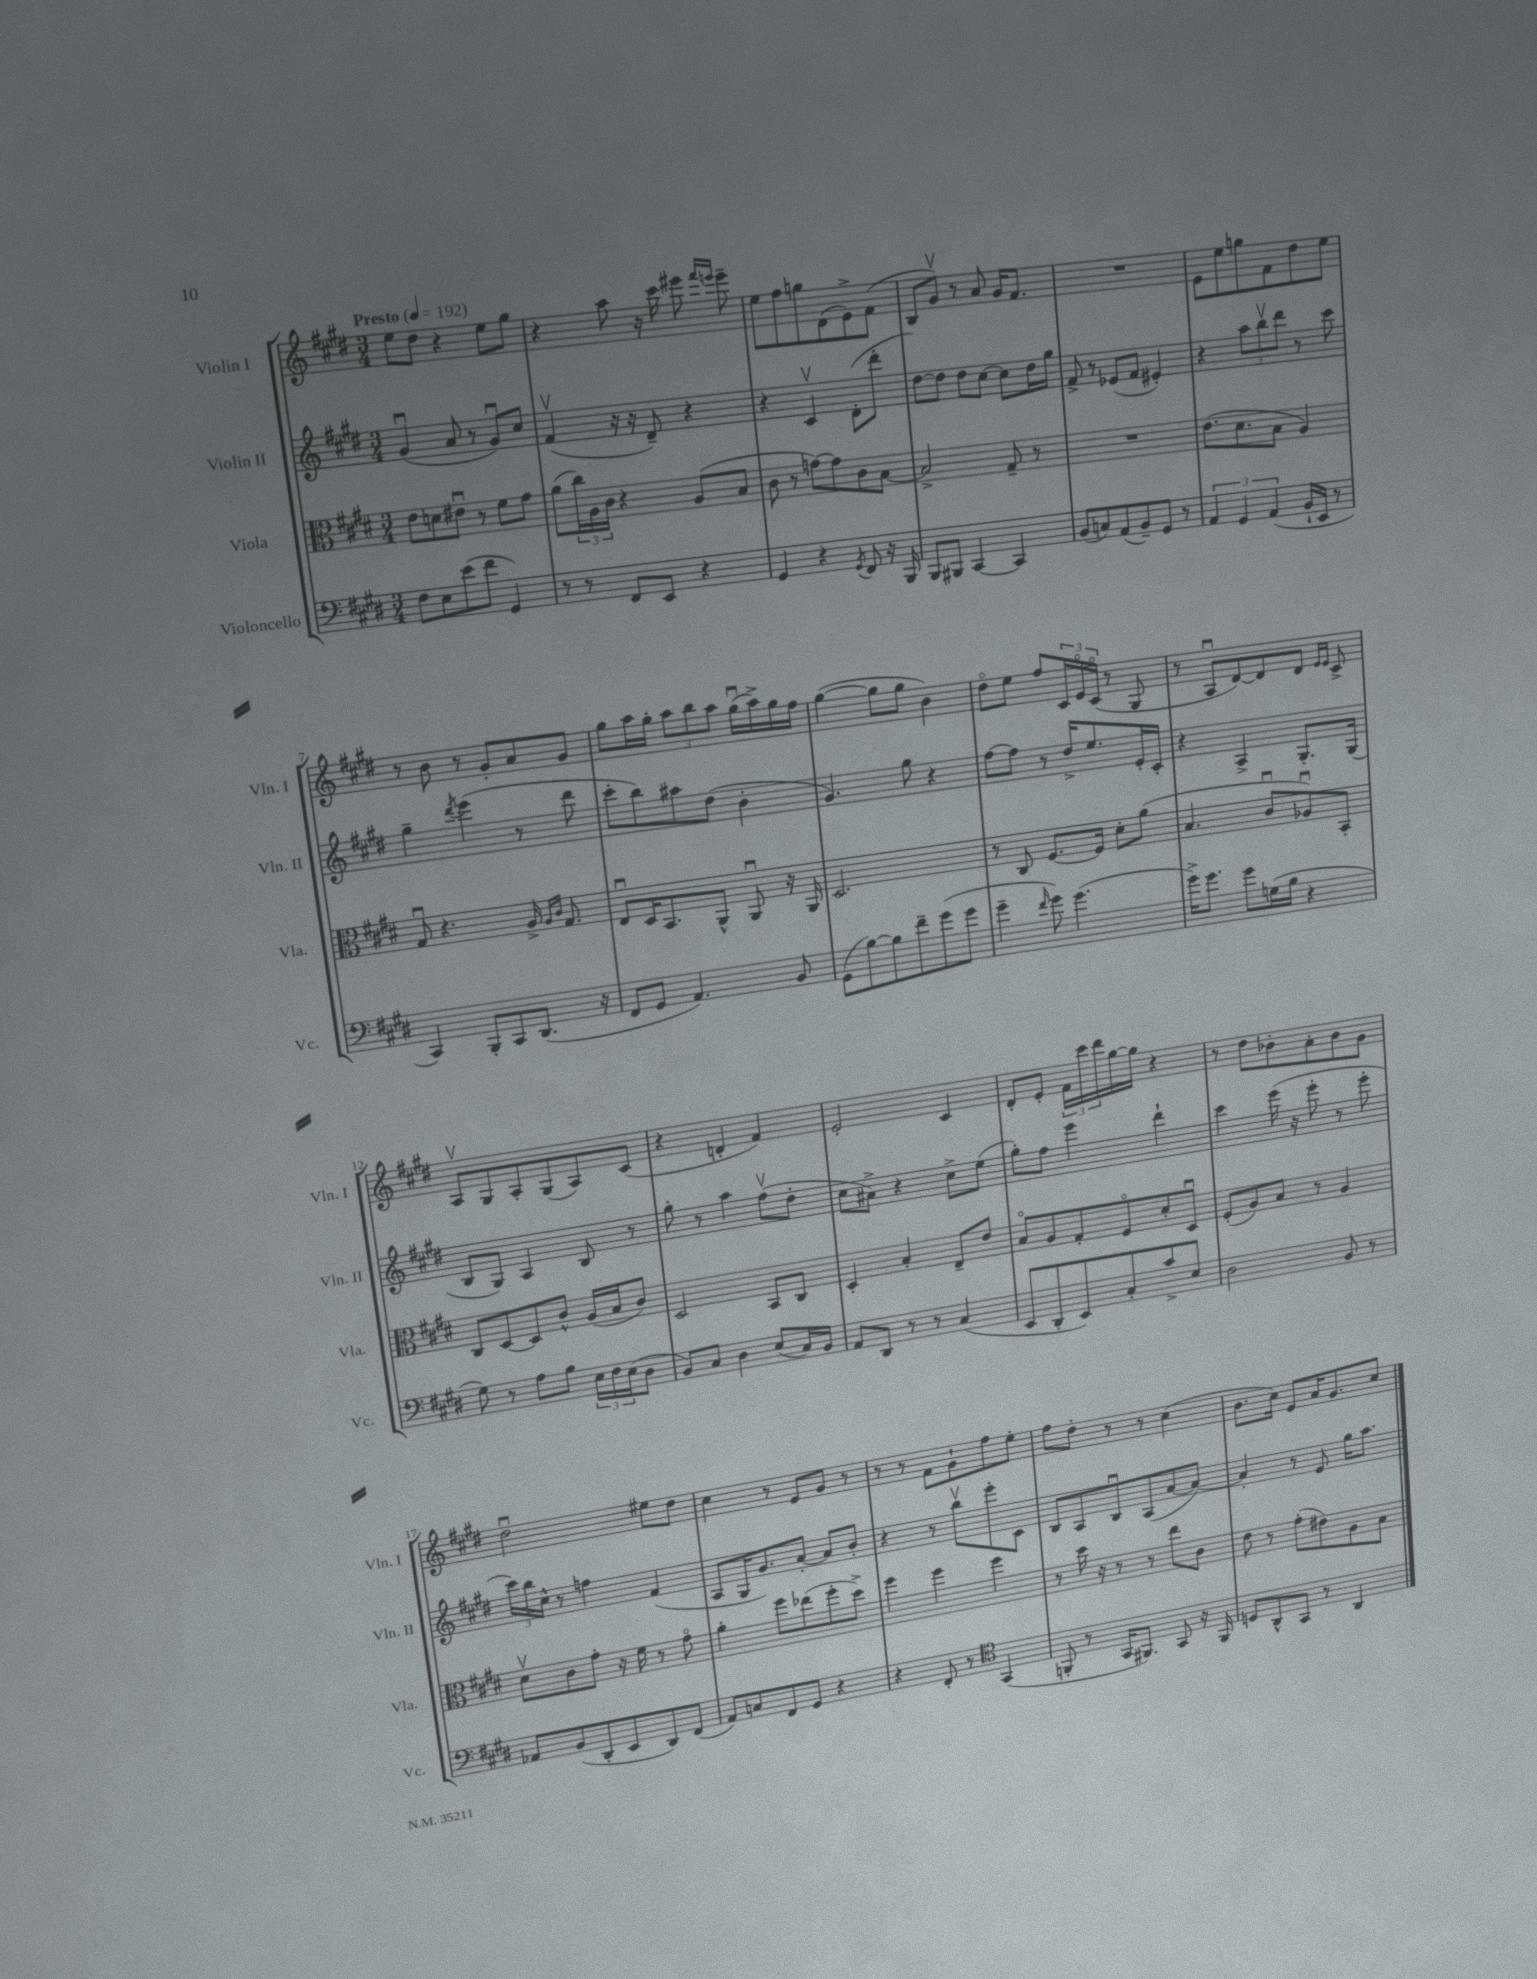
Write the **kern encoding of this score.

**kern	**kern	**kern	**kern
*part4	*part3	*part2	*part1
*staff4	*staff3	*staff2	*staff1
*I"Violoncello	*I"Viola	*I"Violin II	*I"Violin I
*I'Vc.	*I'Vla.	*I'Vln. II	*I'Vln. I
*clefF4	*clefC3	*clefG2	*clefG2
*k[f#c#g#d#]	*k[f#c#g#d#]	*k[f#c#g#d#]	*k[f#c#g#d#]
*M3/4	*M3/4	*M3/4	*M3/4
*MM192	*MM192	*MM192	*MM192
=1	=1	=1	=1
!	!	!	!LO:TX:a:B:t=Presto
8F#\L	8e\L	(4g#u/	8ee\L
8E\	8dn\	.	8dd#\J
(8e\	8e#Xu\J	8a/	4r
8f#\J	8r	8r	.
4GG#/)	8f#\L	8g#u/L)	8ee\L
.	8g#\J	8cc#/J	8gg#\J
=2	=2	=2	=2
8r	(8a\L	(4f#v/	4r
8r	24cc#\L)	.	.
.	24A\	.	.
.	24c#\JJ	.	.
8FF#/L	4r	16r	8aa\
.	.	16r	.
8EE/J	.	8d#~/)	16r
.	.	.	16ccc#\
4r	(8A/L	4r	8eee#X\
.	.	.	16qqfff#/LL
.	.	.	16qqeeen/JJ
.	8B/J	.	8eee~\
=3	=3	=3	=3
4GG#/	8c#\	4r	8ee\L
.	8r	.	8ff#\
4r	[8gn\L)	4c#v/	8ggn\
.	8g\]	.	(8d#\
8qGG#/	.	.	.
8FF#/	8c#\	(8d#'\L	8e^\)
16r	[8B\J	8ddd#'\J	(8f#\J
16BBB/	.	.	.
=4	=4	=4	=4
8BBB/L	2B^/]	[8dd#\L)	8B/L
8BBB#X/J	.	8dd#\J]	8g#v/J)
[4CC#/	.	8dd#\L	8r
.	.	[8cc#\J	8a/
4CC#/]	8G#~/	8cc#\L]	16g#/KL
.	.	.	8.f#/J
.	8r	16dd#\L	.
.	.	16gg#\JJ	.
=5	=5	=5	=5
(8BB/L	2.r	8f#^/	2.r
8Cn/)	.	8r	.
(8AA/	.	(8e-X/L	.
8BB~/)	.	8f#/J	.
8GG#/J	.	4e#X'/)	.
8r	.	.	.
=6	=6	=6	=6
6AA/	(8.e\L	4r	8e\L
.	.	.	8ee\
6GG#/	.	.	.
.	8.d#\	.	.
.	.	12aa\L	8ggn\
(6AA/	.	12bbv\	.
.	8B\J	.	8f#\
.	.	12ddd#\J	.
16BB`/LL	4A/)	8r	8dd#\
16EE/JJ	.	.	.
8r	.	8ccc#\	8ee\J
!!LO:LB:g=z
=7	=7	=7	=7
4CC#/)	8G#u/	4gg#~\	8r
.	4.r	.	8b\
.	.	8qddd#/	.
8BBB'/L	.	(4eee\	8r
8CC#/	.	.	8g#'/L
(8.DD#/J	16A^/	8r	8a/
.	16qqA/LL	.	.
.	16qqc#/JJ	.	.
.	8.G#/	.	.
.	.	8ddd#\	8g#/J
16r	.	.	.
=8	=8	=8	=8
8FF#/L	8Eu/L	8ccc#'\L	8gg#\L
8GG#/J	16D#/K	8bb\)	16aa\L
.	8.BB/	.	16gg#'\JJ
4.AA/)	.	8aa#X\	12aa\L
.	.	.	12bb\
.	8AA^^/J	(8dd#\J	.
.	.	.	12aa\J
.	8AAu/	4b'\	(16gg#u\LL
.	.	.	16aa^\)
8BB/	16r	.	16gg#\
.	16AA/	.	16ff#\JJ
=9	=9	=9	=9
(8GG#\L	2.D#/	4.g#/)	([4gg#\
[8B\)	.	.	.
8B\]	.	.	8gg#\L]
8f#~\	.	8gg#\	8gg#\J
(8g#\	.	4r	4b\)
8g#\J	.	.	.
=10	=10	=10	=10
4g#~\	8r	[8ff#\L	8dd#\L
.	8C#/	8ff#\J]	8ee\J
16qqf#/	.	.	.
8g#\)	[8.F#/L	8r	8ff#/L
(4.g#\	.	16dd#^/KL	24c#/L
.	.	.	24e/
.	16F#/Jk]	8.ee/	.
.	.	.	(24c#/JJ
.	8d#'\L	.	8r
.	(8a\J	16e'/L	8G#/
.	.	16c#'/JJ	.
=11	=11	=11	=11
16g#^\KL)	4.B/	4r	8r
8.g#\J	.	.	.
.	.	.	8Au/L
8g#\L	.	4A^/	[8d#/)
(16Gn\L	8c#u/L	.	8d#/]
16B\JJ	.	.	.
4r	8A-Xu/)	8.G#'/L	8d#/J
.	.	.	16qqe/LL
.	.	.	16qqe/JJ
.	8BB'/J	.	8c#^/
.	.	(16G#/Jk	.
!!LO:LB:g=z
=12	=12	=12	=12
8G#\)	8C#/L	8B/L	8Av/L
8r	[8D#/	8G#/J)	8G#/
8A\L	8D#/]	4A/	8A'/
8B\J	8c#^^/J	.	(8G#/
24E\LL	(16A/LL	8B/	8A/)
24F#\	.	.	.
.	16B/J	.	.
(24E\J	.	.	.
8D#\J	8c#/J)	8r	(8c#/J
=13	=13	=13	=13
8BB/L)	2D#/	8gg#'\	4r
8C#/J	.	8r	.
4D#\	.	4aa\	4dn'/
(8E/L	8BB/L	(8ff#v\L	4f#/)
16C#/L)	8C#/J	8dd#'\J	.
16BB/JJ	.	.	.
=14	=14	=14	=14
8AA/L	4D#'/	8cc#\L	2e'/
8DD#/J	.	8a#X^\J)	.
8r	4B'/	4r	.
8r	.	.	.
(4C#/	8E~/L	8cc#^\L	4c#/
.	8e/J	(8ee\J	.
=15	=15	=15	=15
8EE/L	8B/L	8gg#'\L)	8d#'/L
8DD#'/	8A/	8ff#\J	8e'/J
8EE/)	8G#'/	4eee\	24f#\LL
.	.	.	24ccc#\
.	.	.	24ddd#\
8C#'/	8F#/	.	[16gg#\
.	.	.	16gg#\JJ]
8c#^/	8d#'/	4ddd#`\	4r
8E/J	8D#u/J	.	.
=16	=16	=16	=16
2D#\	(8F#'/L	4ccc#\	8r
.	8A/)	.	8dd#\L
.	8B/J	(16eee\	8b-X'\
.	.	16r	.
.	8r	8eee'\	8a'\
8BB/	4A/	8r	8b-\
8r	.	8eee'\	8g#\J
!!LO:LB:g=z
=17	=17	=17	=17
8AA-X/L	8d#v\L	24ccc#\LL)	2dd#u\
.	.	24bb\	.
.	.	24cc#^^\JJ	.
(8BB/	8c#\	8r	.
8DD#'/	8g#'\J	4ffn\	.
8EE/	16r	.	.
.	16f#\	.	.
8DD#/)	8r	(4f#/	8ee#X\L
(8FF#/J	8g#\	.	8dd#\J
=18	=18	=18	=18
8AA/L)	4a'\	8A/L	4cc#\
8Cn/	.	16G#/K	.
.	.	8.g#/)	.
8FF#/	8ff#\L	.	8r
8GG#/J	(8ee-X\	[8a'/J	8e/L
4r	8ff#'\	8a/L]	8g#/J
.	8dd#^\J)	8b'/J	8r
=19	=19	=19	=19
4r	4ff#\	4r	8r
.	.	.	8r
8FF#'/	4ff#\	8r	8f#\L
8r	.	8bbv\L	8g#`\
*clefC4	*	*	*
(4GG#/	4ff#\	8eee'\	8ff#\
.	.	8c#\J	8ee'\J
=20	=20	=20	=20
8FFn'/	8r	8B/L	8ff#\L
8r	16dd#\	8A/	8dd#'\J
.	16r	.	.
16GG#/KL	8r	8Bu/	8r
8.FF#X/J)	.	.	.
.	8r	(8A/	8r
8GG#/	8ee\L	[8a/	(4cc#\
16r	8c#\J	8a/J_)	.
16FF#/	.	.	.
=21	=21	=21	=21
8Dn/L	8e\	4a'/]	8.b\L
8AA^^/	8r	.	.
.	.	.	16cc#\Jk)
8GG#/J	(8g#'\L	8r	8e/L
8r	8e#X\)	8e/	16a/K
.	.	.	8.g#/
4AA/	8A\	16gg#\KL	.
.	.	8.aa\J	.
.	8B\J	.	8cc#/J
==	==	==	==
*-	*-	*-	*-
